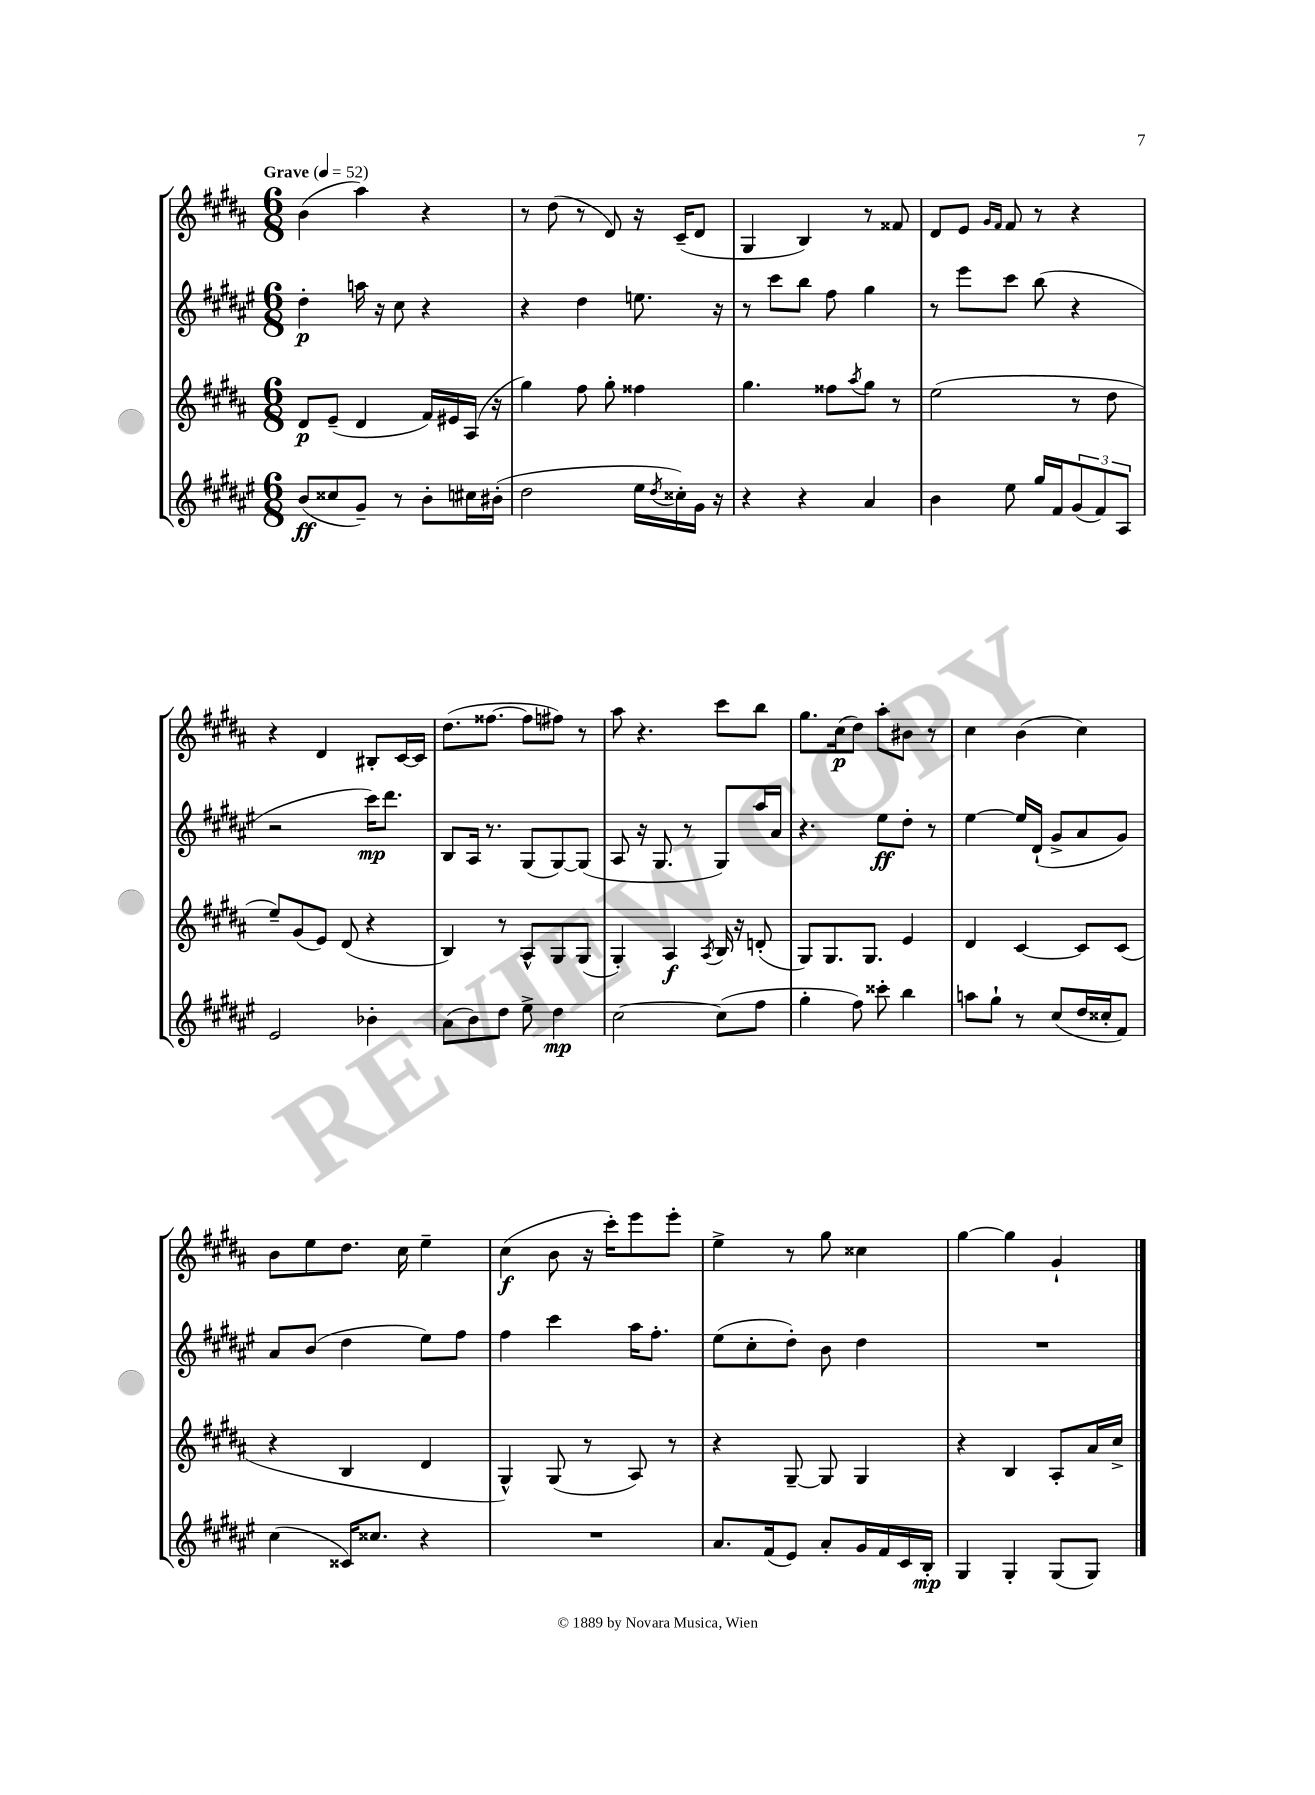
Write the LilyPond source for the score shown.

<<
\new StaffGroup <<
\new Staff = "s0" {
    \clef treble \key b \major \numericTimeSignature \time 6/8 \tempo "Grave" 4 = 52
    b'4( ais''4) r4 |
    r8 dis''8( r8 dis'8) r16 cis'16--( dis'8 |
    gis4 b4) r8 fisis'8 |
    dis'8 e'8 \grace { gis'16 fis'16 } fis'8 r8 r4 |
    r4 dis'4 bis8-. cis'16~ cis'16 |
    dis''8.( fisis''8.~ fisis''8 fis''8) r8 |
    ais''8 r4. cis'''8 b''8 |
    gis''8. cis''16\p( dis''8) ais''8-. bis'8 r8 |
    cis''4 b'4( cis''4) |
    b'8 e''8 dis''8. cis''16 e''4-- |
    cis''4\f( b'8 r16 cis'''16-.) e'''8 e'''8-. |
    e''4-> r8 gis''8 cisis''4 |
    gis''4~ gis''4 gis'4-! \bar "|." |
}
\new Staff = "s1" {
    \clef treble \key fis \major \numericTimeSignature \time 6/8
    dis''4-.\p a''16 r16 cis''8 r4 |
    r4 dis''4 e''8. r16 |
    r8 cis'''8 b''8 fis''8 gis''4 |
    r8 eis'''8 cis'''8 b''8( r4 |
    r2 cis'''16\mp) dis'''8. |
    b8 ais16 r8. gis8( gis8~) gis8( |
    ais8 r16 gis8. r8 gis8) ais''16 ais'16 |
    r4. eis''8\ff dis''8-. r8 |
    eis''4~ eis''16 dis'16-!( gis'8-> ais'8 gis'8) |
    ais'8 b'8( dis''4 eis''8) fis''8 |
    fis''4 cis'''4 ais''16 fis''8.-. |
    eis''8( cis''8-. dis''8-.) b'8 dis''4 |
    R2. \bar "|." |
}
\new Staff = "s2" {
    \clef treble \key b \major \numericTimeSignature \time 6/8
    dis'8\p e'8--( dis'4 fis'16) eis'16 ais16( r16 |
    gis''4) fis''8 gis''8-. fisis''4 |
    gis''4. fisis''8 \acciaccatura { ais''8 } gis''8 r8 |
    e''2( r8 dis''8 |
    e''8--) gis'8( e'8) dis'8( r4 |
    b4) r8 ais8-^ gis8 gis8( |
    gis4-.) ais4\f \acciaccatura { ais8 } b16 r16 d'8-.( |
    gis8) gis8. gis8. e'4 |
    dis'4 cis'4~ cis'8 cis'8( |
    r4 b4 dis'4 |
    gis4-^) gis8( r8 ais8) r8 |
    r4 gis8~-- gis8 gis4 |
    r4 b4 ais8-. ais'16 cis''16-> \bar "|." |
}
\new Staff = "s3" {
    \clef treble \key fis \major \numericTimeSignature \time 6/8
    b'8\ff( cisis''8 gis'8--) r8 b'8-. cis''16 bis'16-.( |
    dis''2 eis''16 \acciaccatura { dis''8 } cisis''16-.) gis'16 r16 |
    r4 r4 ais'4 |
    b'4 eis''8 gis''16 fis'16 \tuplet 3/2 { gis'8( fis'8) ais8 } |
    eis'2 bes'4-. |
    ais'8( b'8) dis''8 eis''8-> dis''4\mp |
    cis''2~ cis''8( fis''8 |
    gis''4-. fis''8) cisis'''8-. b''4 |
    a''8 gis''8-! r8 cis''8( dis''16 cisis''16-. fis'8) |
    cis''4( cisis'16) cisis''8. r4 |
    R2. |
    ais'8. fis'16( eis'8) ais'8-. gis'16 fis'16 cis'16 b16-.\mp |
    gis4 gis4-. gis8( gis8) \bar "|." |
}
>>
>>
\layout { \context { \Score \remove "Bar_number_engraver" } }
